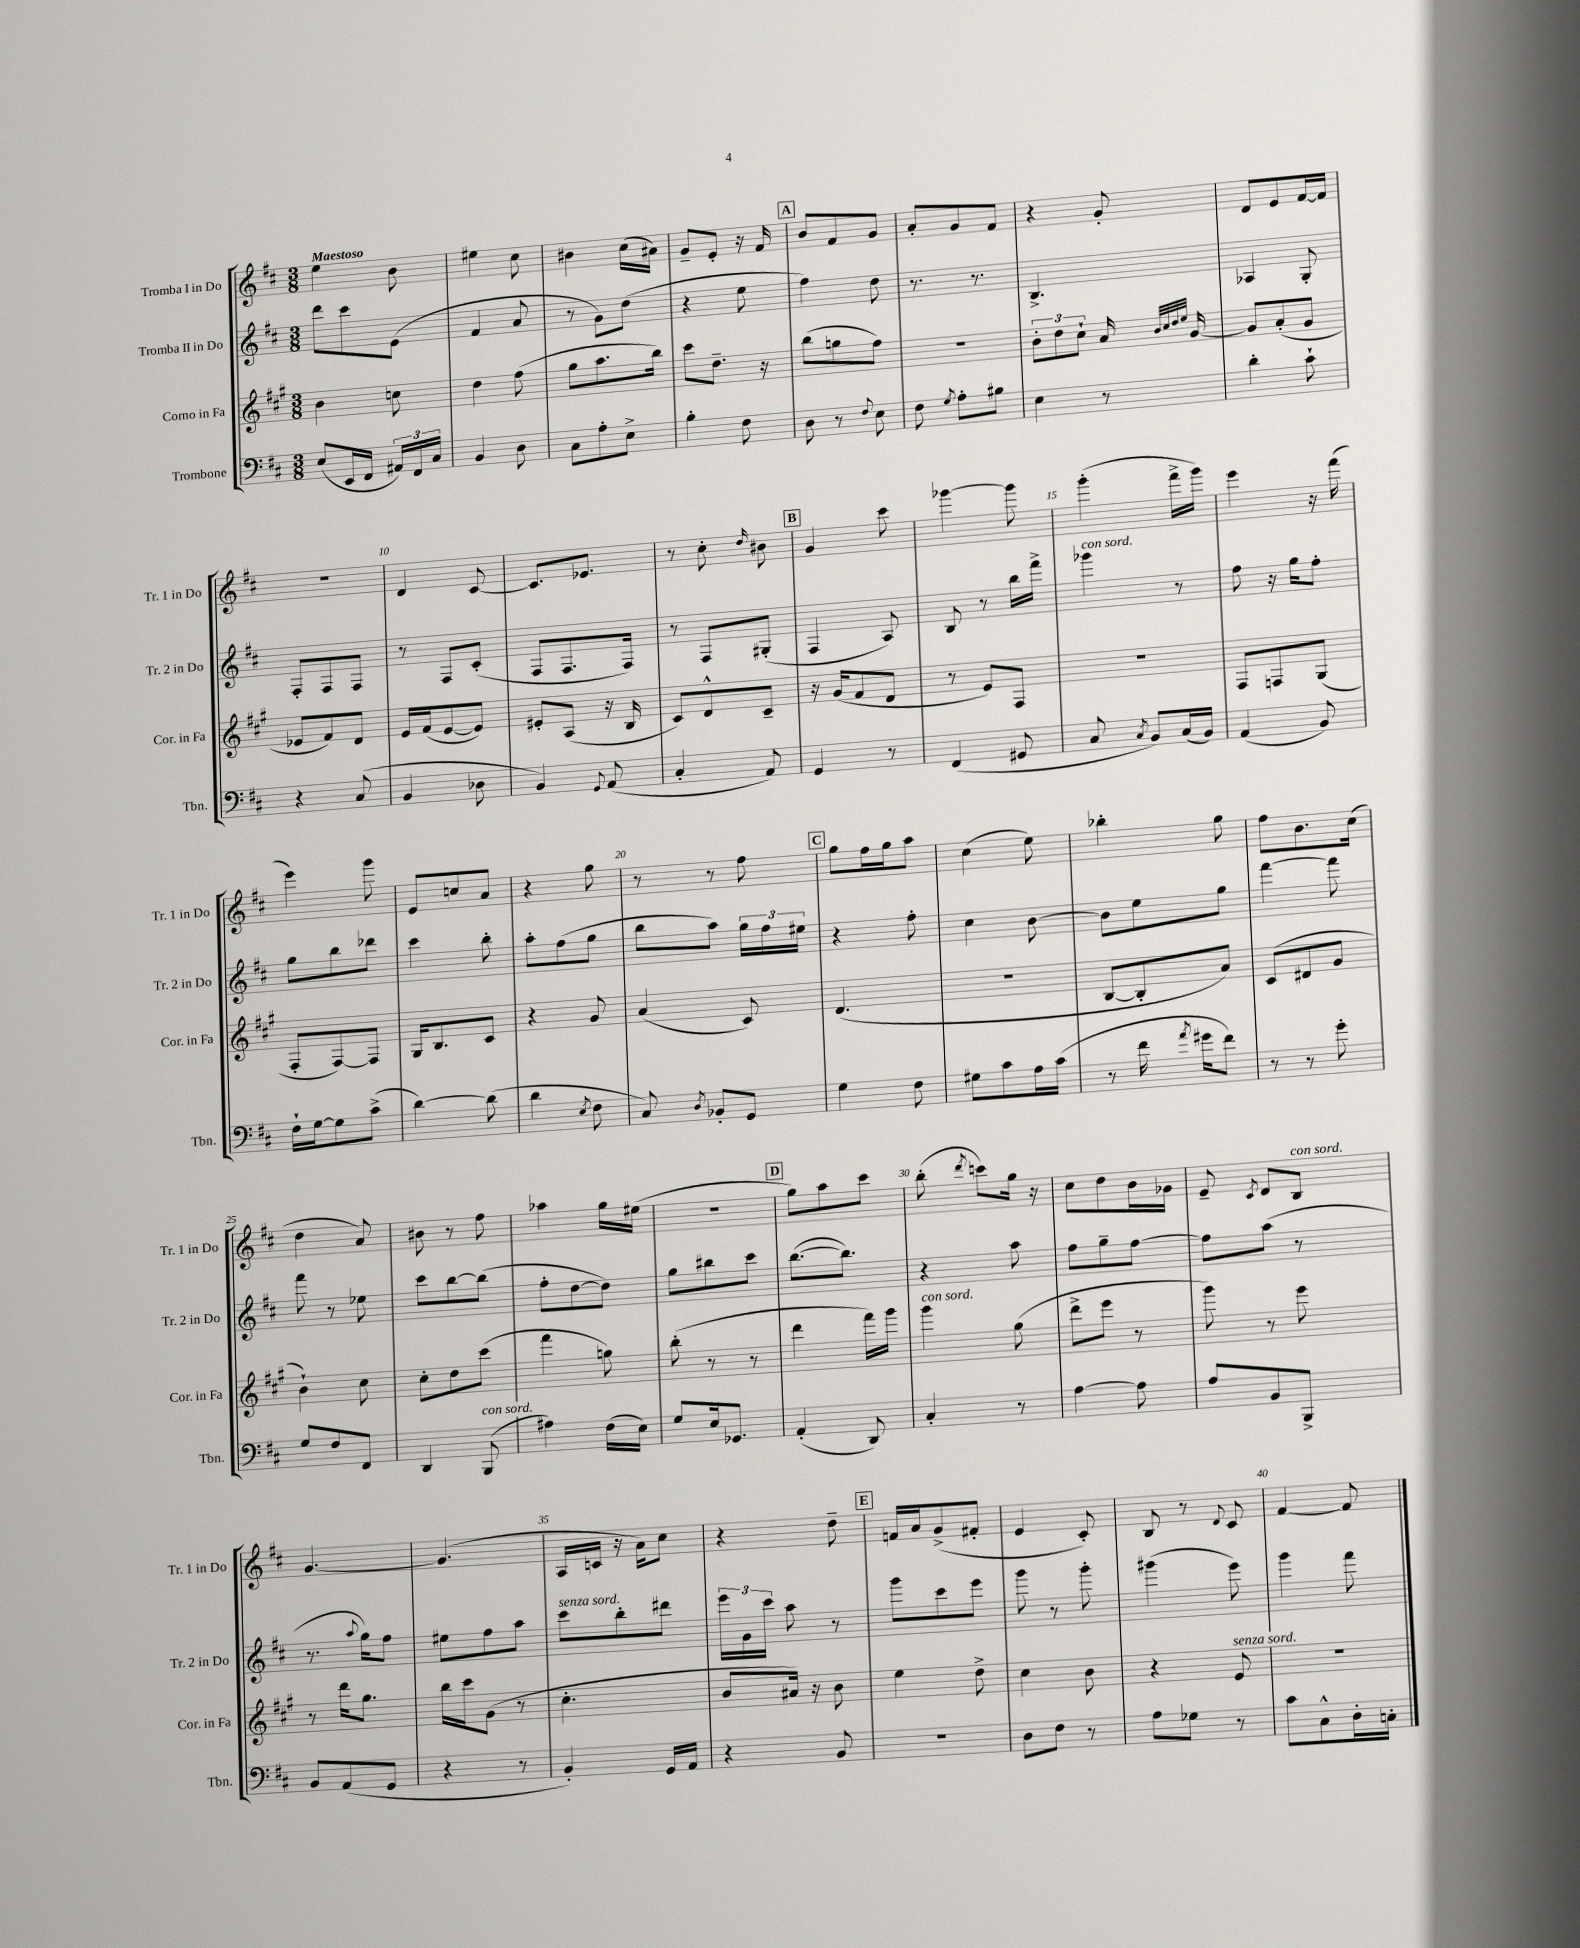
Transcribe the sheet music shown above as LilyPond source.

<<
\new StaffGroup <<
\new Staff = "s0" \with { instrumentName = "Tromba I in Do" shortInstrumentName = "Tr. 1 in Do" } {
    \clef treble \key d \major \numericTimeSignature \time 3/8 \tempo "Maestoso"
    \autoBeamOff e''4 b'8 |
    eis''4 cis''8 |
    bis'4 cis''16[( ais'16]) |
    g'8[-- e'8]-. r16 fis'16 |
    \mark \markup { \box "A" } b'8[ fis'8 g'8] |
    a'8[-. g'8 fis'8] |
    r4 g'8-. |
    d'8[ e'8 fis'16~ fis'16] |
    R4. |
    d'4 cis'8~ |
    cis'8.[ ees'8.] |
    r8 cis''8-. \grace { d''16 } bis'8 |
    \mark \markup { \box "B" } g'4 cis'''8 |
    ges'''4~ ges'''8 |
    g'''4-.( fis'''16[-> g'''16]) |
    e'''4 r16 fis'''16( |
    e'''4) g'''8 |
    e'8[ c''8 a'8] |
    r4 g''8 |
    r8 r8 fis''8 |
    \mark \markup { \box "C" } g''8[ fis''16 g''16 a''8] |
    cis''4( e''8) |
    bes''4-. g''8 |
    fis''8[ b'8. cis''16]( |
    d''4 a'8) |
    bis'8 r8 fis''8 |
    aes''4 g''16[ eis''16]( |
    R4. |
    \mark \markup { \box "D" } g''8[) a''8 cis'''8] |
    b''8-.( \acciaccatura { d'''8 } c'''8[) g''16] r16 |
    cis''8[ d''8 b'16 ges'16] |
    e'8-- \acciaccatura { cis'8 } d'8[ b8]^\markup { \italic "con sord." } |
    g'4.~ |
    g'4.( |
    a16[ c'16] r16 a'16[) cis''8] |
    r4 d''8-- |
    \mark \markup { \box "E" } f'16[ a'16 g'8->( fis'8]-. |
    e'4 cis'8-.) |
    b8 r8 \appoggiatura { d'8 } cis'8 |
    fis'4~ fis'8 \bar "|." |
}
\new Staff = "s1" \with { instrumentName = "Tromba II in Do" shortInstrumentName = "Tr. 2 in Do" } {
    \clef treble \key d \major \numericTimeSignature \time 3/8
    \autoBeamOff d'''8[ cis'''8 e'8]( |
    fis'4 a'8 |
    r8 g'8[) d''8]( |
    r4 e''8 |
    \mark \markup { \box "A" } fis''4) d''8 |
    r8. r8. |
    b4.-> |
    aes4 g8-. |
    fis8[-. fis8 fis8] |
    r8 fis8[ cis'8]-.( |
    fis8[ fis8. fis16]) |
    r8 fis8[ gis8]-.( |
    \mark \markup { \box "B" } fis4 a8) |
    b8 r8 b''16[ fis'''16]-> |
    ges'''4^\markup { \italic "con sord." } r8 |
    fis''8 r16 g''16[ fis''8]-. |
    g''8[ b''8 des'''8] |
    cis'''4 b''8-. |
    a''8[-. fis''8( g''8] |
    b''8[ a''8]) \tuplet 3/2 { g''16[ fis''16 eis''16] } |
    \mark \markup { \box "C" } r4 fis''8-. |
    cis''4 b'8~ |
    b'8[ e''8 g''8] |
    fis'''4~ fis'''8 |
    fis'''8 r8 ees''8 |
    cis'''8[ b''8~ b''8]( |
    fis''8[-. d''8~ d''8]) |
    g''8[ bis''8 cis'''8] |
    \mark \markup { \box "D" } b''8.[~( b''8.]) |
    r4 a''8 |
    fis''8[ g''8-- fis''8]~ |
    fis''8[ a''8]( r8 |
    r8. \appoggiatura { a''8 } g''16[) fis''8] |
    eis''8[ fis''8 a''8] |
    cis'''8[^\markup { \italic "senza sord." } b''8-. dis'''8] |
    \tuplet 3/2 { e'''16[ g'16 cis'''16] } a''8 r8 |
    \mark \markup { \box "E" } g'''8[ cis'''8 e'''8] |
    g'''8 r8 g'''8-. |
    gis'''4( e'''8) |
    g'''4 fis'''8 \bar "|." |
}
\new Staff = "s2" \with { instrumentName = "Corno in Fa" shortInstrumentName = "Cor. in Fa" } {
    \clef treble \key a \major \numericTimeSignature \time 3/8
    \autoBeamOff b'4 c''8 |
    d''4 fis''8( |
    gis''8[ a''8. b''16]) |
    cis'''8[ d''8.]-- r16 |
    \mark \markup { \box "A" } b''8[( g''8 fis''8]) |
    R4. |
    \tuplet 3/2 { b'8[-. d''8 cis''8]-! } a'16 \grace { b'32[ cis''32 d''32 e''32] } gis'16~ |
    gis'8[ a'8-.( gis'8] |
    ees'8[ fis'8) d'8] |
    e'16[ fis'16( e'8~ e'8]) |
    eis'8[-. a8]( r16 b16 |
    cis'8[) d'8-^ cis'8]-- |
    \mark \markup { \box "B" } r16 gis'16[( fis'8 d'8] |
    r8 e'8[) fis8] |
    r4. |
    fis8[ f8 gis8]( |
    fis8[-. fis8~) fis8] |
    gis16[ b8. cis'8] |
    r4 gis'8 |
    a'4( cis'8) |
    \mark \markup { \box "C" } d'4.( |
    R4. |
    b8[~ b8-. a'8]) |
    cis'8[( dis'8 gis'8] |
    b'4-!) cis''8 |
    cis''8[-. d''8 cis'''8]( |
    fis'''4 g''8) |
    b''8-.( r8 r8 |
    \mark \markup { \box "D" } d'''4 fis'''16[) gis'''16] |
    gis'''4^\markup { \italic "con sord." } gis''8( |
    d'''8[-> e'''8] r8 |
    gis'''8) r8 e'''8 |
    r8 d'''16[ gis''8.] |
    b''16[ cis'''16 gis'8]( r8 |
    cis''4.-. |
    b'8[ ais'16]) r16 b'8 |
    \mark \markup { \box "E" } e''4 d''8-> |
    cis''4 b'8 |
    r4 e'8^\markup { \italic "senza sord." } |
    R4. \bar "|." |
}
\new Staff = "s3" \with { instrumentName = "Trombone" shortInstrumentName = "Tbn." } {
    \clef bass \key d \major \numericTimeSignature \time 3/8
    \autoBeamOff e8[( e,16 fis,16] \tuplet 3/2 { ais,16[) fis,16 cis16] } |
    b,4 d8 |
    cis8[ a8-. e8]-> |
    b4-. fis8 |
    \mark \markup { \box "A" } d8 r8 \appoggiatura { fis8 } e8 |
    fis8 \acciaccatura { g8 } a8[-. bis8] |
    e4 r8 |
    d'4-. cis'8-! |
    r4 cis8( |
    b,4 des8 |
    b,4) \appoggiatura { g,8 } a,8( |
    cis4-. a,8) |
    \mark \markup { \box "B" } g,4 r8 |
    fis,4( gis,8 |
    cis8 \acciaccatura { cis8 } b,8[) cis16( b,16]) |
    a,4( b,8) |
    fis16[-! g16~ g8 cis'8]->( |
    d'4~) d'8( |
    d'4 \acciaccatura { e8 } fis8 |
    cis8) \acciaccatura { d8 } bes,8[-. g,8] |
    \mark \markup { \box "C" } g4 fis8 |
    gis8[ cis'8 a16 cis'16]( |
    r8 fis'16 \acciaccatura { a'8 } gis'16[ fis'8]) |
    r8 r8 g'8-. |
    g8[ fis8 fis,8] |
    d,4 b,,8^\markup { \italic "con sord." }( |
    ais4) fis16[( e16]) |
    g8[ e16 ges,8.] |
    \mark \markup { \box "D" } a,4-.( d,8) |
    cis4-. r8 |
    a4~ a8 |
    a8[ b,8 b,,8]-> |
    b,8[ a,8( g,8] |
    r4 r8 |
    b,4-.) g,16[ a,16] |
    r4 b,8 |
    \mark \markup { \box "E" } R4. |
    d8[ fis8] r8 |
    a8[ ges8] r8 |
    cis'8[ cis8-^ d16-. c16]-. \bar "|." |
}
>>
>>
\layout { \context { \Score \override BarNumber.break-visibility = ##(#f #t #t) barNumberVisibility = #(every-nth-bar-number-visible 5) } }
